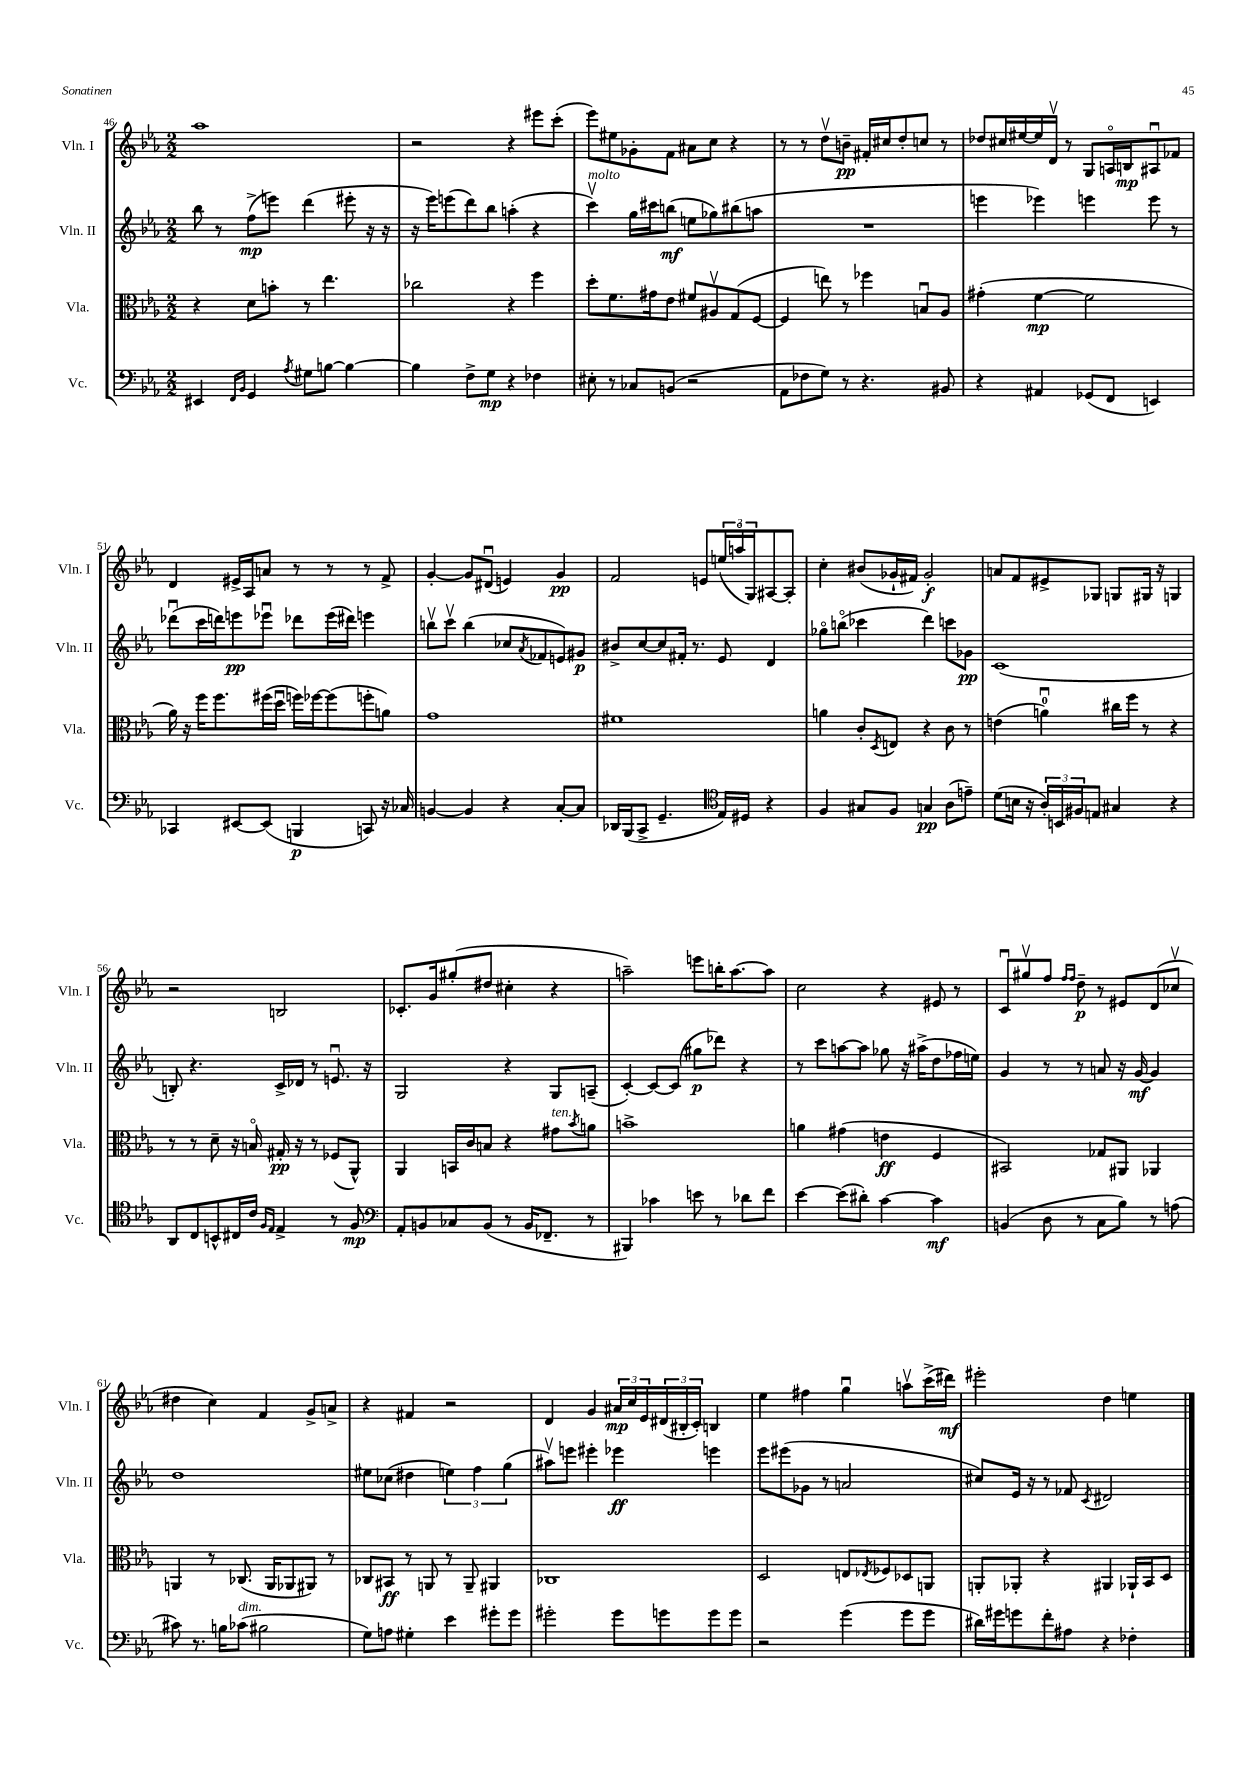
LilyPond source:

<<
\new StaffGroup <<
\new Staff = "s0" \with { instrumentName = "Vln. I" shortInstrumentName = "Vln. I" } {
    \clef treble \key ees \major \numericTimeSignature \time 2/2
    aes''1 |
    r2 r4 eis'''8 c'''8-.( |
    ees'''8) eis''8 ges'8-. f'8 ais'8 c''8 r4 |
    r8 r8 d''8\upbow b'8--\pp fis'16-. cis''16 d''8-. c''8 r8 |
    des''8 cis''16 eis''16~ eis''16 d'16\upbow r8 g8 a16\flageolet b16\mp ais8\downbow fes'8 |
    d'4 eis'16-> aes16 a'8 r8 r8 r8 f'8-> |
    g'4~-. g'8 dis'8\downbow( e'4) g'4\pp |
    f'2 e'8 \tuplet 3/2 { e''16( a''16\flageolet g16) } ais8~ ais8-. |
    c''4-. bis'8( ges'16-! fis'16) ges'2-.\f |
    a'8 f'8 eis'8-> ges8 g8 gis16 r16 g4 |
    r2 b2 |
    ces'8.-. g'16 gis''8-.( dis''8 cis''4-. r4 |
    a''2--) e'''8 b''16-. a''8.~ a''8 |
    c''2 r4 eis'8 r8 |
    c'8\downbow gis''8\upbow f''8 \grace { f''16 f''16 } d''8--\p r8 eis'8 d'8( ces''8\upbow |
    dis''4 c''4) f'4 g'8-> a'8-> |
    r4 fis'4 r2 |
    d'4 g'4 \tuplet 3/2 { ais'16\mp c''16 ees'16 } \tuplet 3/2 { dis'16( bis16-. c'16-.) } b4 |
    ees''4 fis''4 g''4\downbow a''8\upbow c'''16->( dis'''16\mf) |
    eis'''2-. d''4 e''4 \bar "|." |
}
\new Staff = "s1" \with { instrumentName = "Vln. II" shortInstrumentName = "Vln. II" } {
    \clef treble \key ees \major \numericTimeSignature \time 2/2
    bes''8 r8 f''8->\mp( e'''8) d'''4( eis'''8-. r16 r16 |
    r16 ees'''16) e'''8( d'''8) bes''8 a''4-.( r4 |
    c'''4\upbow^\markup { \italic "molto" }) g''16 cis'''16 b''8\mf( e''8 ges''8) bis''8( a''8 |
    R1 |
    e'''4 ees'''4) e'''4 e'''8 r8 |
    des'''8\downbow( c'''16 d'''16) e'''8\pp ees'''8\downbow des'''8 ees'''16( dis'''16) e'''4 |
    b''8\upbow c'''8\upbow b''4( ces''8 \acciaccatura { aes'8 } fes'8 e'8) gis'8\p |
    bis'8-> c''8~ c''8 fis'16-. r8. ees'8 d'4 |
    ges''8\flageolet b''8\flageolet( ces'''4 d'''4) c'''8 ges'8\pp |
    c'1( |
    b8-.) r4. c'16-> des'16 r8 e'8.\downbow r16 |
    g2 r4 g8 a8--( |
    c'4~-.) c'8~ c'8( gis''8\p des'''8) r4 |
    r8 c'''8 a''8~ a''8 ges''8 r16 ais''16->( d''8 fes''16 e''16) |
    g'4 r8 r8 a'8 r16 g'16~\mf g'4 |
    d''1 |
    eis''8 ces''8( dis''4 \tuplet 3/2 { e''4) f''4 g''4( } |
    ais''8\upbow) e'''8 eis'''4-. ees'''4\ff e'''4 |
    ees'''8 eis'''8( ges'8 r8 a'2 |
    cis''8) ees'16 r16 r8 fes'8 \acciaccatura { c'8 } dis'2 \bar "|." |
}
\new Staff = "s2" \with { instrumentName = "Vla." shortInstrumentName = "Vla." } {
    \clef alto \key ees \major \numericTimeSignature \time 2/2
    r4 d'8 b'8-. r8 ees''4. |
    ces''2 r4 f''4 |
    d''8-. f'8. gis'16 ees'8 fis'8 ais8\upbow g8( f8~ |
    f4 e''8) r8 fes''4 b8\downbow aes8 |
    gis'4-.( f'4~\mp f'2 |
    aes'16) r16 f''16 f''8. fis''16( d''16\downbow f''16) fes''16~ fes''8( f''8-. a'8) |
    g'1 |
    fis'1 |
    a'4 c'8-. \acciaccatura { d8 } e8 r4 c'8 r8 |
    e'4( a'4-0\downbow) cis''16 f''16 r8 r4 |
    r8 r8 d'8-- r16 b16\flageolet gis16-.\pp r16 r8 fes8( aes,8-^) |
    aes,4 b,16 c'16 b8 r4 gis'8^\markup { \italic "ten." } \acciaccatura { bes'8 } a'8 |
    b'1-> |
    a'4 gis'4( e'4\ff f4 |
    bis,2) ges8 ais,8 aes,4 |
    a,4 r8 ces8.( a,16 aes,8 ais,8) r8 |
    ces8 bis,8\ff r8 a,8 r8 a,8-- ais,4 |
    ces1 |
    d2 e8 \acciaccatura { ees8 } fes8 des8 a,8 |
    a,8-. aes,8-. r4 ais,4 aes,16-! bes,16 d8 \bar "|." |
}
\new Staff = "s3" \with { instrumentName = "Vc." shortInstrumentName = "Vc." } {
    \clef bass \key ees \major \numericTimeSignature \time 2/2
    eis,4 \grace { f,16 bes,16 } g,4 \acciaccatura { aes8 } gis8 b8~ b4~ |
    b4 f8-> g8\mp r4 fes4 |
    eis8-. r8 ces8 b,8( r2 |
    aes,8 fes8 g8) r8 r4. bis,8 |
    r4 ais,4 ges,8( f,8 e,4) |
    ces,4 eis,8~ eis,8( b,,4\p c,8) r16 ces16 |
    b,4~ b,4 r4 c8~-. c8 |
    des,16 bes,,16( c,8-> g,4.-- \clef tenor ees16) dis16 r4 |
    f4 gis8 f8 g4\pp aes8( e'8--) |
    d'8( b16 r16 \tuplet 3/2 { aes16-.) b,16 fis16 } e8 gis4 r4 |
    aes,8 c8 b,8-^ cis16 c'16 \grace { f16 ees16 } ees4-> r8 f8\mp |
    \clef bass aes,8-. b,8 ces8 b,8( r8 b,16 fes,8.-- r8 |
    bis,,4) ces'4 e'8 r8 des'8 f'8 |
    ees'4~ ees'8( dis'8-.) c'4~ c'4\mf |
    b,4( d8 r8 c8 bes8) r8 a8( |
    cis'8) r8. b16 ces'8^\markup { \italic "dim." }( bis2 |
    g8) a8 gis4-. ees'4 gis'8-. gis'8 |
    gis'2-. gis'8 g'8 g'8 g'8 |
    r2 g'4( g'8 g'8 |
    dis'16) gis'16 g'8 f'8-. ais8 r4 fes4-. \bar "|." |
}
>>
>>
\layout { \context { \Score currentBarNumber = #46 } }
